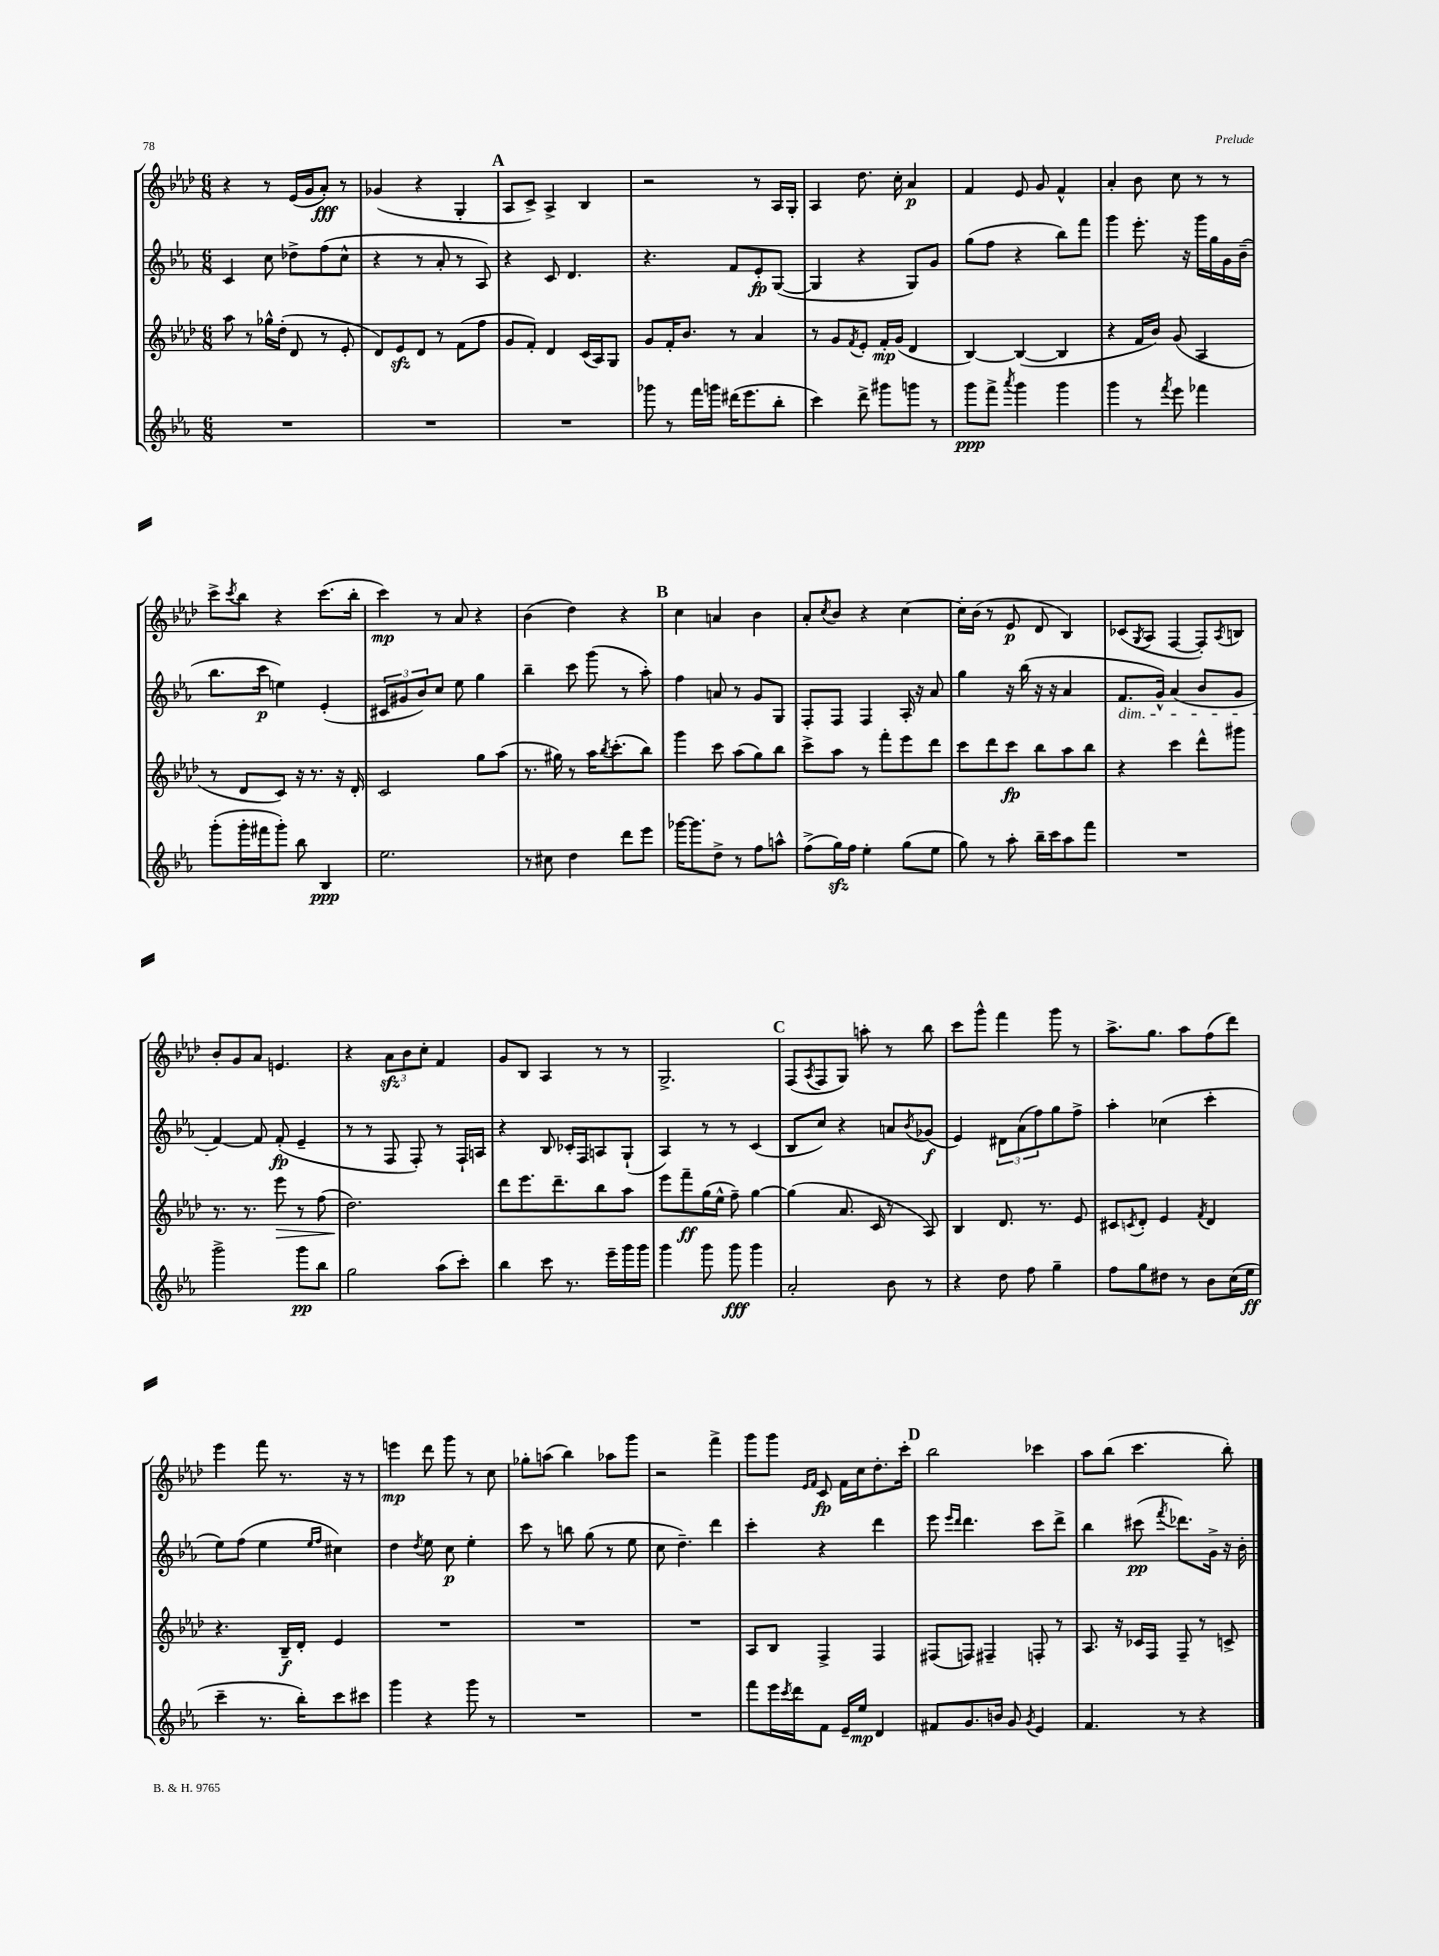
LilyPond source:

<<
\new StaffGroup <<
\new Staff = "s0" {
    \clef treble \key aes \major \numericTimeSignature \time 6/8
    r4 r8 ees'16( g'16 aes'8-.\fff) r8 |
    ges'4( r4 g4-. |
    \mark \markup { \bold "A" } aes8 c'8->) aes4-> bes4 |
    r2 r8 aes16 g16-. |
    aes4 des''8. c''16-. aes'4\p |
    f'4 ees'8 g'8 f'4-^ |
    aes'4-. bes'8 c''8 r8 r8 |
    c'''8-> \acciaccatura { c'''8 } bes''8 r4 c'''8.( bes''16-. |
    c'''4\mp) r8 aes'8 r4 |
    bes'4( des''4) r4 |
    \mark \markup { \bold "B" } c''4 a'4 bes'4 |
    aes'8-. \acciaccatura { c''8 } bes'8 r4 c''4~ |
    c''16-. bes'16( r8 ees'8\p des'8 bes4) |
    ces'8( \acciaccatura { g8 } aes8 f4~ f8-.) \acciaccatura { aes8 } b8 |
    bes'8-. g'8 aes'8 e'4. |
    r4 \tuplet 3/2 { aes'8\sfz bes'8 c''8-. } f'4 |
    g'8 bes8 aes4 r8 r8 |
    g2.-> |
    \mark \markup { \bold "C" } f8( \acciaccatura { aes8 } f8 g8) a''8-. r8 bes''8 |
    c'''8 g'''8-^ f'''4 g'''8 r8 |
    aes''8.-> g''8. aes''8 f''8( des'''8) |
    ees'''4 f'''8 r8. r16 r8 |
    e'''4\mp des'''8 g'''8 r8 c''8 |
    ges''8-. a''8( bes''4) aes''8 g'''8 |
    r2 f'''4-> |
    g'''8 g'''8 \grace { ees'16 f'16 } c'8\fp f'16 c''16 des''8.-. c'''16-. |
    \mark \markup { \bold "D" } bes''2 ces'''4 |
    aes''8 bes''8( c'''4. bes''8-.) \bar "|." |
}
\new Staff = "s1" {
    \clef treble \key ees \major \numericTimeSignature \time 6/8
    c'4 c''8 des''8-> f''8( c''8-^ |
    r4 r8 aes'8-. r8 aes8) |
    \mark \markup { \bold "A" } r4 c'8 d'4. |
    r4. f'8 ees'8-.\fp g8~( |
    g4 r4 g8) g'8 |
    g''8( f''8 r4 bes''8) f'''8 |
    g'''4 ees'''8.-. r16 g'''16 g''16 g'16 bes'16--( |
    bes''8. c'''16\p e''4) ees'4-.( |
    \tuplet 3/2 { cis'8 gis'8 bes'8) } c''8 ees''8 g''4 |
    bes''4-- c'''8 g'''8( r8 aes''8-.) |
    \mark \markup { \bold "B" } f''4 a'8 r8 g'8 g8 |
    f8-. f8 f4 aes16-. r16 aes'8 |
    g''4 r16 bes''16( r16 r16 aes'4 |
    f'8.\dim g'16-^) aes'4( bes'8 g'8 |
    f'4~\!) f'8 f'8-.\fp( ees'4-- |
    r8 r8 f8 f8-.) r8 f16-! a16 |
    r4 bes8 ces'16-. f16 a8 g8-!( |
    aes4) r8 r8 c'4( |
    \mark \markup { \bold "C" } bes8 c''8) r4 a'8 \acciaccatura { bes'8 } ges'8\f( |
    ees'4) \tuplet 3/2 { dis'8 aes'8( f''8) } g''8 f''8-> |
    aes''4-. ces''4( c'''4-. |
    ees''8) f''8( ees''4 \grace { ees''16 f''16 } cis''4) |
    d''4 \acciaccatura { d''8 } ees''8 c''8\p ees''4-. |
    c'''8 r8 b''8 g''8( r8 ees''8 |
    c''8 d''4.--) d'''4 |
    c'''4-. r4 d'''4 |
    \mark \markup { \bold "D" } ees'''8 \grace { ees'''16 d'''16 } d'''4. c'''8 d'''8-> |
    bes''4 cis'''8\pp( \acciaccatura { f'''8 } des'''8.) g'16-> r16 bes'16-. \bar "|." |
}
\new Staff = "s2" {
    \clef treble \key aes \major \numericTimeSignature \time 6/8
    aes''8 r8 ges''16-^ des''16-.( des'8 r8 ees'8-. |
    des'8) ees'8\sfz des'8 r8 f'8( f''8 |
    \mark \markup { \bold "A" } g'8 f'8-.) des'4 c'16( aes16) g8 |
    g'8 f'16-. bes'8. r8 aes'4 |
    r8 g'8 \acciaccatura { f'8 } ees'8-. f'16-.\mp g'16( des'4 |
    bes4~) bes4~( bes4 |
    r4 f'16 bes'16) g'8( aes4 |
    r8 des'8 c'8) r16 r8. r16 des'16-. |
    c'2 g''8 aes''8( |
    r8. gis''16) r8 aes''16 \acciaccatura { bes''8 } c'''8.-.( bes''8) |
    \mark \markup { \bold "B" } g'''4 c'''8 aes''8( g''8) bes''8 |
    c'''8-> aes''8 r8 f'''8-. ees'''8 des'''8 |
    c'''8 des'''8 c'''8\fp bes''8 aes''8 bes''8 |
    r4 c'''4 des'''8-^ gis'''8 |
    r8. r8. ees'''8\> r8 f''8( |
    des''2.\!) |
    des'''8 ees'''8. des'''8.-- bes''8 aes''8 |
    ees'''8 f'''8--\ff g''16( ees''16-^ f''8--) g''4~ |
    \mark \markup { \bold "C" } g''4( aes'8. c'16 r8 aes8) |
    bes4 des'8. r8. ees'8 |
    cis'8 \acciaccatura { c'8 } des'8-. ees'4 \acciaccatura { f'8 } des'4 |
    r4. bes16--\f des'16-. ees'4 |
    R2. |
    R2. |
    R2. |
    aes8 bes8 f4-> f4 |
    \mark \markup { \bold "D" } fis8( f8) fis4-- f8-. r8 |
    aes8. r16 ces'16 f16 f8-- r8 c'8-> \bar "|." |
}
\new Staff = "s3" {
    \clef treble \key ees \major \numericTimeSignature \time 6/8
    R2. |
    R2. |
    \mark \markup { \bold "A" } R2. |
    ges'''8 r8 f'''16 g'''16 dis'''16( ees'''8. bes''8-. |
    c'''4) d'''8-> gis'''8 g'''8 r8 |
    g'''8\ppp f'''8-> \acciaccatura { aes'''8 } g'''4 g'''4 |
    g'''4 r8 \acciaccatura { f'''8 } ees'''8 fes'''4 |
    g'''8-.( g'''16-. fis'''16 g'''8-.) bes''8 bes4\ppp |
    ees''2. |
    r8 cis''8 d''4 d'''8 ees'''8 |
    \mark \markup { \bold "B" } ges'''16~ ges'''8. d''8-> r8 f''8 a''8-^ |
    f''8->( g''16\sfz) f''16 ees''4-. g''8( ees''8 |
    g''8) r8 aes''8-. bes''16-- c'''16 aes''8 f'''8 |
    R2. |
    g'''2-> g'''8\pp bes''8 |
    g''2 aes''8( c'''8-.) |
    bes''4 c'''8 r8. ees'''16-- g'''16 g'''16 |
    g'''4 g'''8 g'''8\fff g'''4 |
    \mark \markup { \bold "C" } aes'2-. bes'8 r8 |
    r4 d''8 f''8 g''4-- |
    f''8 g''8 dis''8 r8 bes'8 c''16( ees''16\ff |
    c'''4-- r8. bes''16-.) c'''8 cis'''8 |
    g'''4 r4 g'''8 r8 |
    R2. |
    R2. |
    f'''8 ees'''16 \acciaccatura { c'''8 } d'''16 f'8 ees'16-- ees''16\mp d'4 |
    \mark \markup { \bold "D" } fis'8 g'8. b'16 g'8 \acciaccatura { g'8 } ees'4 |
    f'4. r8 r4 \bar "|." |
}
>>
>>
\layout { \context { \Score \remove "Bar_number_engraver" } }
